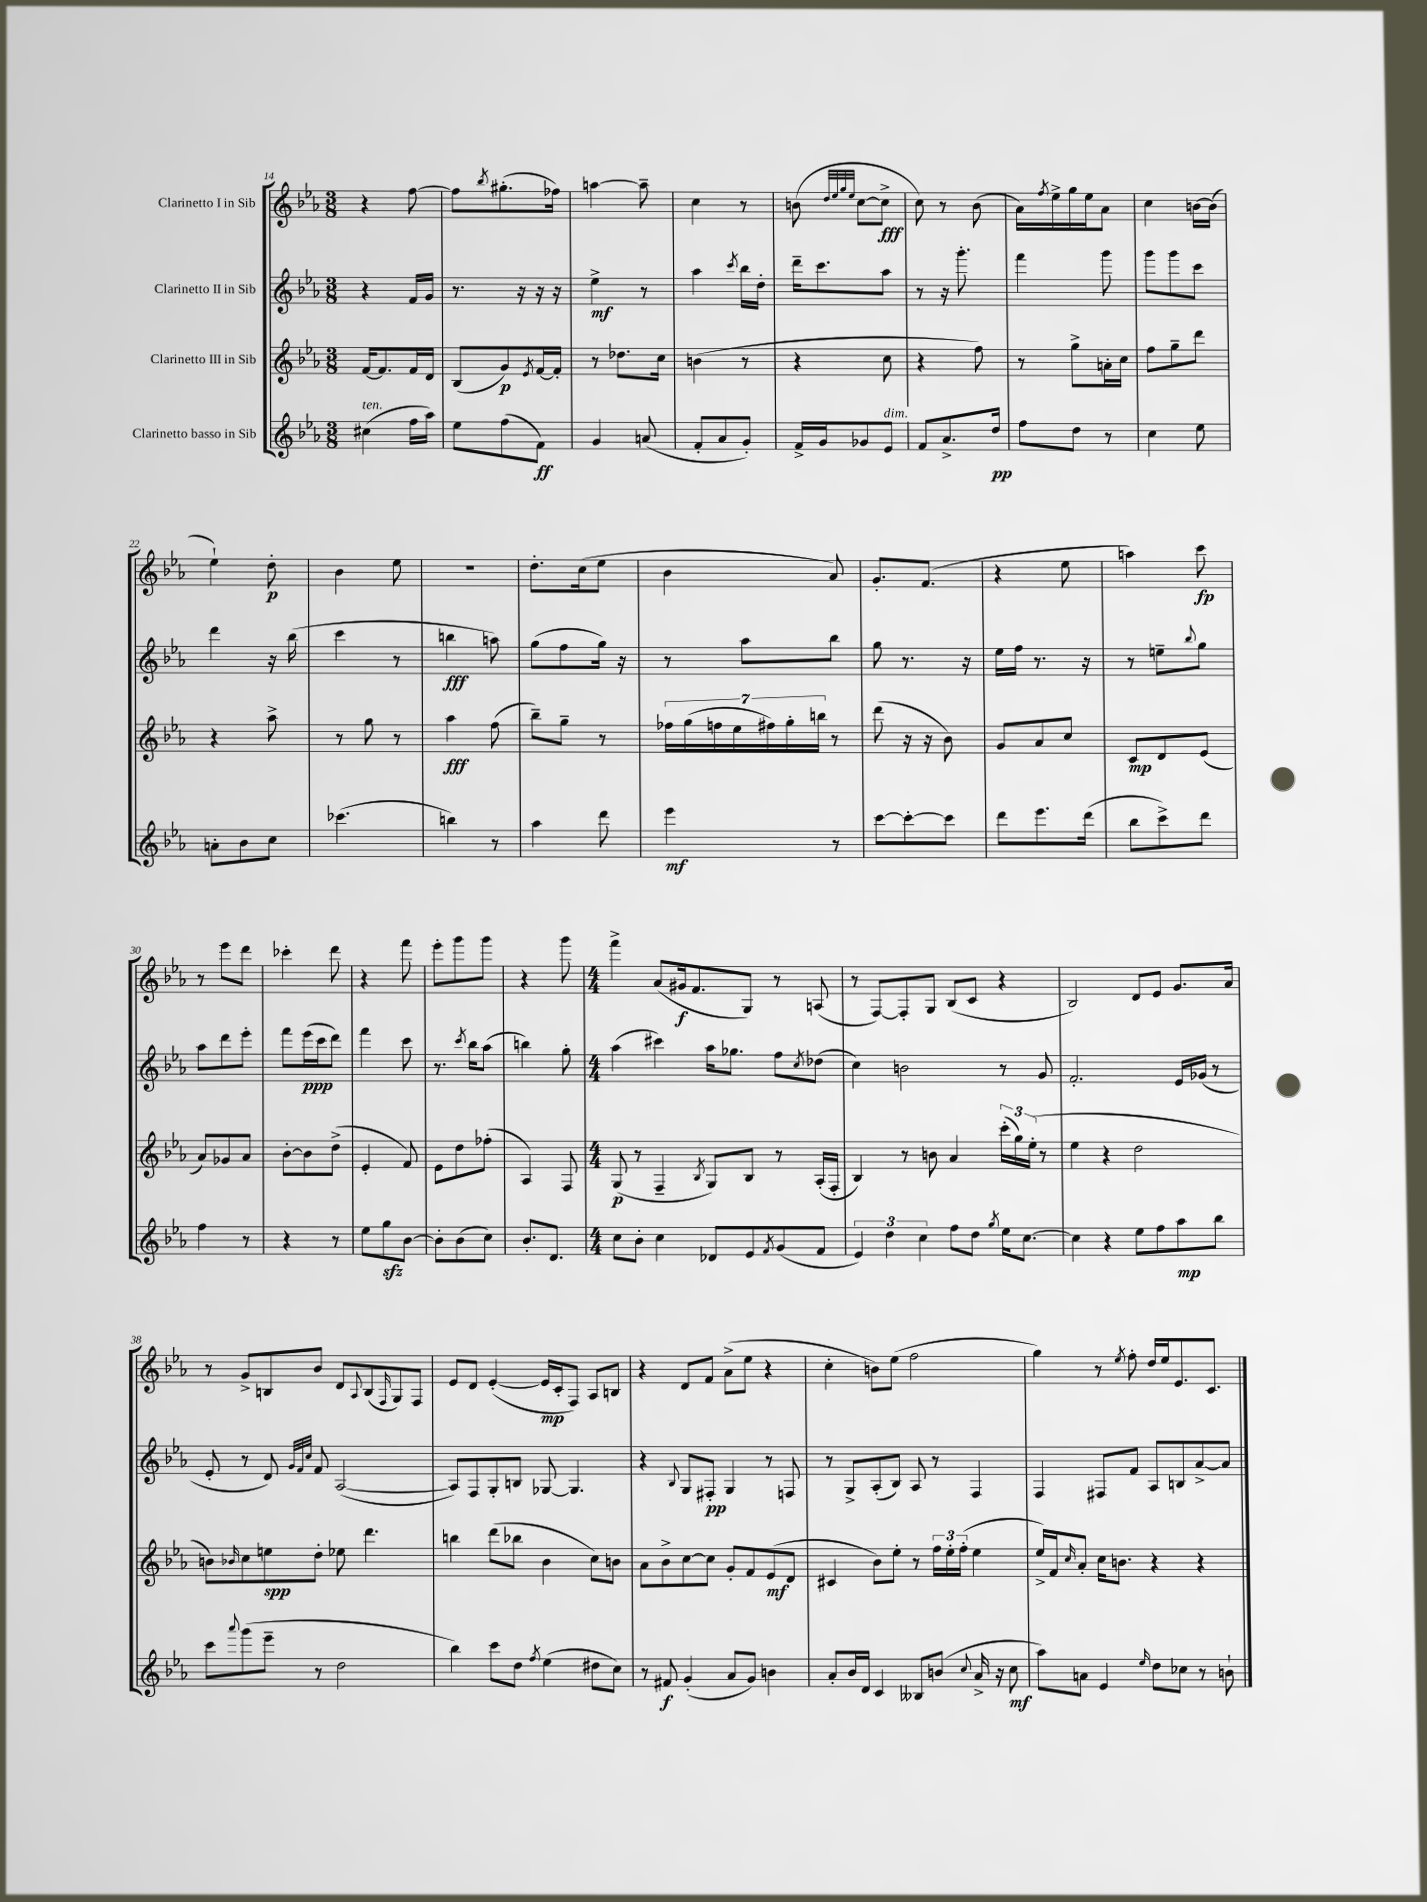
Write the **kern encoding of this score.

**kern	**kern	**kern	**kern
*staff4	*staff3	*staff2	*staff1
*clefG2	*clefG2	*clefG2	*clefG2
*k[b-e-a-]	*k[b-e-a-]	*k[b-e-a-]	*k[b-e-a-]
*M3/8	*M3/8	*M3/8	*M3/8
(4cc#	[16f	4r	4r
.	8.f]	.	.
16ff	16f	16f	[8ff
16aa-)	16d	16g	.
=	=	=	=
8ee-	(8B-	8.r	8ff]
.	.	.	8qbb-
(8ff	8g)	.	(8.gg#'
.	.	16r	.
.	8qe-	.	.
8f)	[16f	16r	.
.	16f']	16r	16ff-)
=	=	=	=
4g	8r	4ee-^	[4aa
.	8.dd-	.	.
(8a	.	8r	8aa~]
.	16cc	.	.
=	=	=	=
8f'	(4b	4aa-	4cc
8a-	.	.	.
.	.	8qccc	.
8g')	8r	16bb-	8r
.	.	16dd'	.
=	=	=	=
16f^	4r	16ddd~	(8b
16g	.	8.ccc	.
.	.	.	32qqdd
.	.	.	32qqee-
.	.	.	32qqgg
.	.	.	32qqee-
8g-	.	.	[8cc
8e-	8cc	8aa-	8cc^]
=	=	=	=
8f	4r	8r	8cc)
8.a-^	.	16r	8r
.	.	8.ggg'	.
.	8ff)	.	(8b-
16dd	.	.	.
=	=	=	=
8ff	8r	4fff	16a-)
.	.	.	8qff
.	.	.	16ee-^
8dd	8gg^	.	16gg
.	.	.	16ee-
8r	16a'	8ggg	8a-
.	16cc	.	.
=	=	=	=
4cc	8ff	8ggg	4cc
.	8gg~	8ggg	.
8ee-	8ddd	8ccc	[16b
.	.	.	(16b]
=	=	=	=
8a'	4r	4ddd	4ee-`)
8b-	.	.	.
8cc	8aa-^	16r	8dd'
.	.	(16bb-	.
=	=	=	=
(4.ccc-	8r	4ccc	4b-
.	8gg	.	.
.	8r	8r	8ee-
=	=	=	=
4bb)	4aa-	4bb	4.r
8r	(8ff	8aa)	.
=	=	=	=
4aa-	8bb-~)	(8gg	8.dd'
.	8gg~	8ff	.
.	.	.	(16cc
8ddd	8r	16gg)	8ee-
.	.	16r	.
=	=	=	=
4eee-	28ff-	8r	4b-
.	(28gg	.	.
.	28ff	.	.
.	28ee-	.	.
.	.	8aa-	.
.	28ff#)	.	.
.	28gg'	.	.
.	28bb	.	.
8r	8r	8bb-	8a-)
=	=	=	=
[8ccc	(8ddd	8gg	8.g'
8ccc'_	16r	8.r	.
.	16r	.	(8.f
8ccc]	8b-)	.	.
.	.	16r	.
=	=	=	=
8ddd	8g	16ee-	4r
.	.	16ff	.
8.eee-	8a-	8.r	.
.	8cc	.	8ee-
(16ddd	.	16r	.
=	=	=	=
8bb-	8c	8r	4aa)
8ccc^)	8d	8ee~	.
.	.	8qqbb-	.
8ddd	(8e-	8gg	8ccc
=	=	=	=
4ff	8a-)	8aa-	8r
.	8g-	8ddd	8eee-
8r	8a-	8eee-'	8ddd
=	=	=	=
4r	[8b-'	8fff	4ccc-'
.	8b-]	(16eee-	.
.	.	16ccc	.
8r	(8dd^	8ddd)	8ddd
=	=	=	=
8ee-	4e-'	4fff	4r
8gg	.	.	.
[8b-	8f)	8ccc	8fff
=	=	=	=
8b-']	8e-	8.r	8eee-'
(8b-	8dd	.	8ggg
.	.	8qccc	.
.	.	16bb-	.
8cc)	(8ff-'	(8aa-	8ggg
=	=	=	=
8.b-'	4A-)	4bb)	4r
8.d	.	.	.
.	8F	8gg'	8ggg
=	=	=	=
*M4/4	*M4/4	*M4/4	*M4/4
8cc	(8G	(4aa-	4fff^
8b-'	8r	.	.
4cc	4F~	4ccc#)	(8a-
.	.	.	16g#
.	.	.	8.f
.	8qB-	.	.
8d-	8G)	16aa-	.
.	.	8.gg-	.
8e-	8B-	.	8G)
8qf	.	.	.
(8g	8r	8ff	8r
.	.	8qcc	.
8f	(16A-'	(8dd-	(8A
.	16F'	.	.
=	=	=	=
6e-)	4B-)	4cc)	8r
.	.	.	[8F)
6dd	.	.	.
.	8r	2b	8F']
6cc	.	.	.
.	8b	.	8G
8ff	4a-	.	(8B-
8dd	.	.	8c
8qgg	.	.	.
16ee-	(24ccc'	8r	4r
.	24gg)	.	.
[8.cc	.	.	.
.	(24ee-'	.	.
.	8r	8g	.
=	=	=	=
4cc]	4ee-	2.f'	2B-)
4r	4r	.	.
8ee-	2dd	.	8d
8ff	.	.	8e-
8aa-	.	16e-	8.g
.	.	(16g-	.
8bb-	.	8r	.
.	.	.	16a-
=	=	=	=
8ccc	8b)	8e-'	8r
8qqaaa-	16qqb-	.	.
(8ggg	8cc	8r	8g^
8eee-~	8ee	8d)	8B
.	.	32qqg	.
.	.	32qqf	.
.	.	32qqcc	.
8r	8dd'	8f	8b-
2dd	8ee-	([2A-	8d
.	.	.	8qqA-
.	4.ddd	.	(8B
.	.	.	16qqF
.	.	.	8G)
.	.	.	8F
=	=	=	=
4bb-)	4bb	8A-])	8e-
.	.	8F	8d
8ccc	(8ddd	8G'	([4e-'
8dd	8bb-	8B	.
8qff	.	.	.
(4ee-	4b-	[8G-	16e-]
.	.	.	16c'
.	.	4.G-]	8F)
8dd#	8cc)	.	8A-
8cc)	8b	.	8B
=	=	=	=
8r	8a-	4r	4r
8f#	8b-^	.	.
.	.	8qqB-	.
(4g'	[8cc	8G	8d
.	8cc]	8F#'	8f
8a-	8g'	4G	(8a-^
8g)	8f	.	8ee-
4b	(8e-	8r	4r
.	8d	8F	.
=	=	=	=
8a-'	4c#	8r	4cc'
16b-	.	8G^	.
16d	.	.	.
4c	8b-)	(8A-'	8b)
.	8ee-'	8B-)	(8ee-
8B--	8r	8A-	2ff
(8b	24ff	8r	.
.	24ee-'	.	.
.	(24ff'	.	.
8qqcc	.	.	.
16a-^	4ee-	4F	.
16r	.	.	.
8cc	.	.	.
=	=	=	=
8aa-)	16ee-^)	4F	4gg)
.	16f	.	.
.	16qqcc	.	.
8a	8a-'	.	.
4e-	16cc	8F#	8r
.	8.b	.	.
.	.	.	8qee-
.	.	8f	8ff'
16qqee-	.	.	.
8dd	4r	8A-	16dd
.	.	.	16ee-
8cc-	.	8B	8.e-
8r	4r	[8a-^	.
.	.	.	8.c
8b`	.	8a-]	.
==	==	==	==
*-	*-	*-	*-
